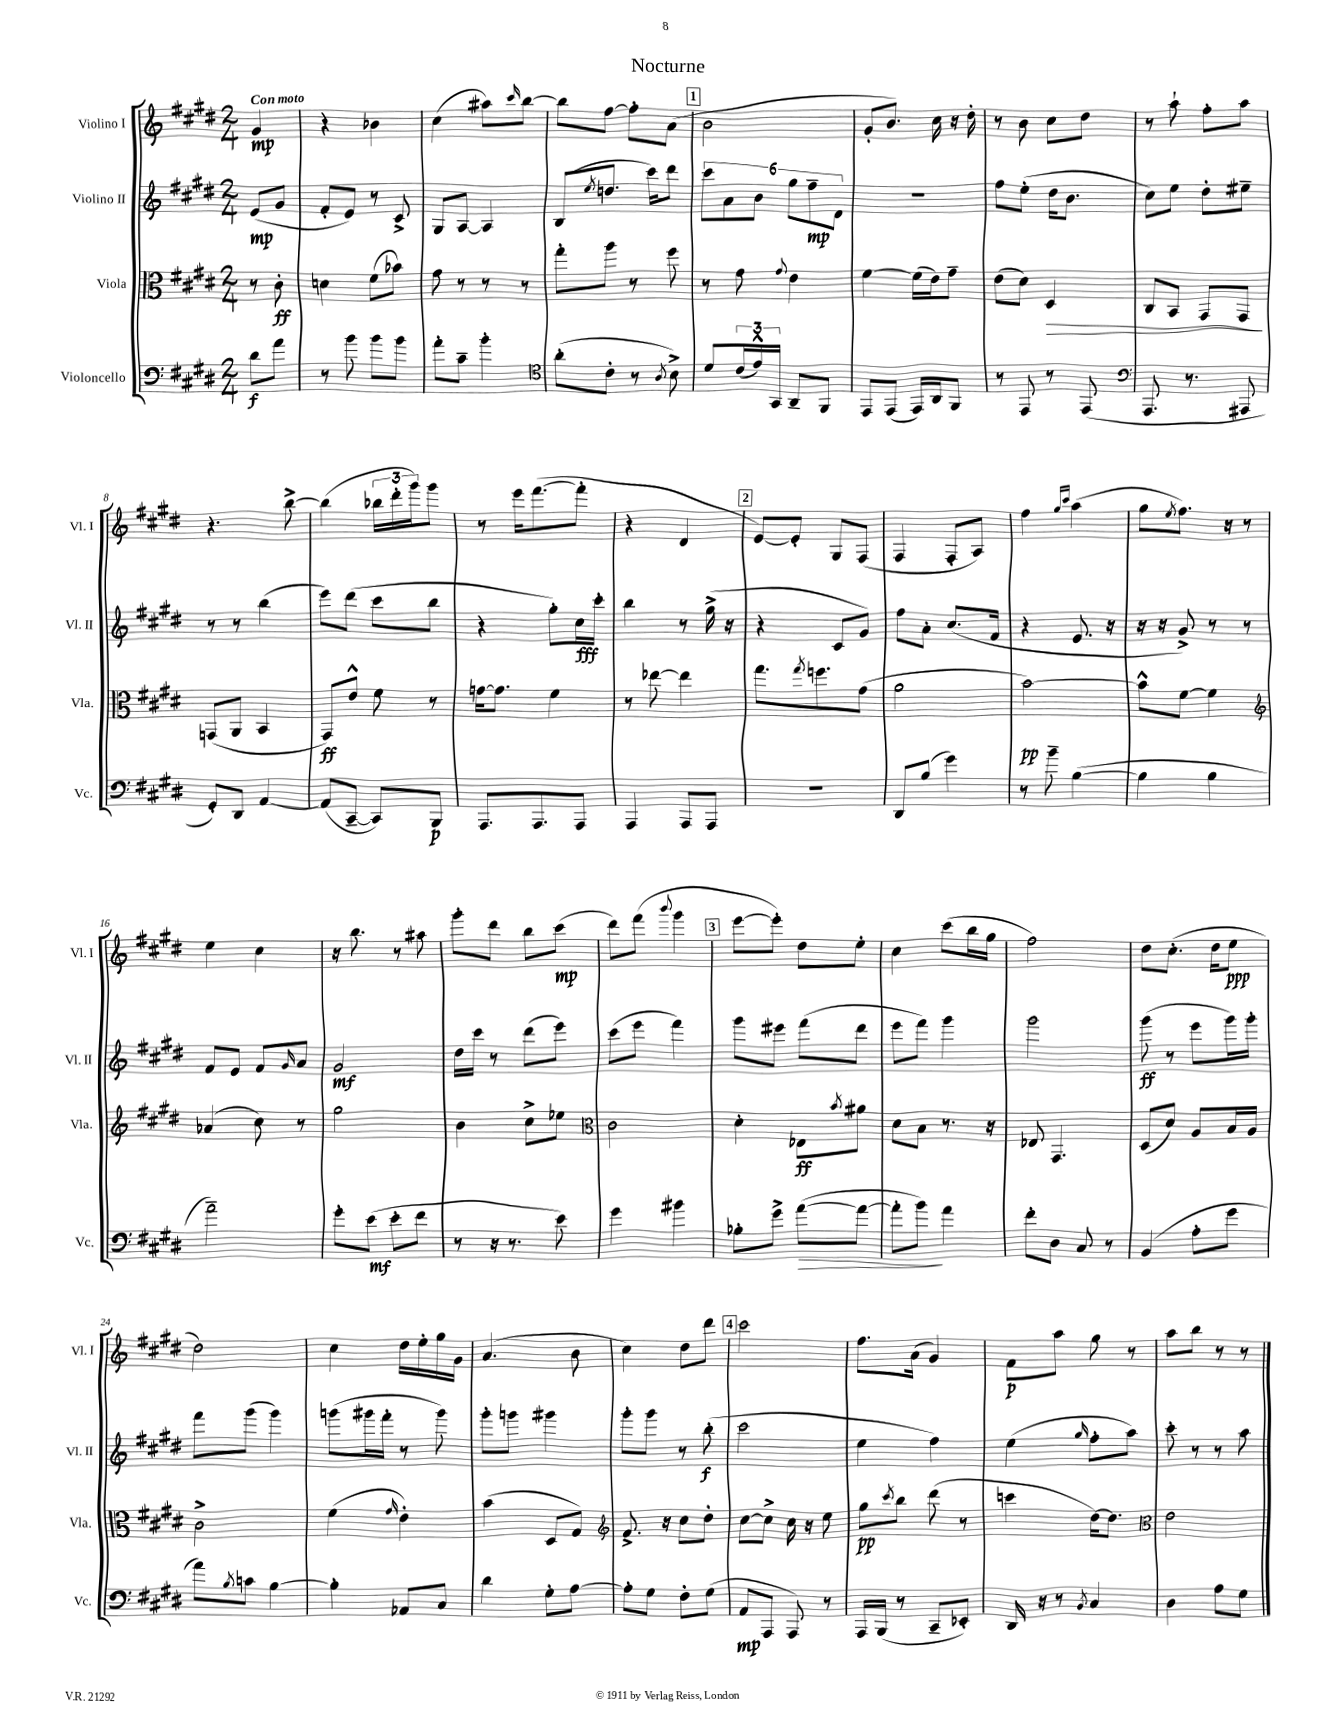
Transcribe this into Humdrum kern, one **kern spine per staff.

**kern	**kern	**kern	**kern
*staff4	*staff3	*staff2	*staff1
*clefF4	*clefC3	*clefG2	*clefG2
*k[f#c#g#d#]	*k[f#c#g#d#]	*k[f#c#g#d#]	*k[f#c#g#d#]
*M2/4	*M2/4	*M2/4	*M2/4
8d#\L	8r	(8e/L	4g#/
8a\J	8c#'\	8g#/J	.
=	=	=	=
8r	4d\	8f#'/L	4r
8b\	.	8e/J)	.
8b\L	(8f#\L	8r	4b-\
8b\J	8b-\J)	8c#^/	.
=	=	=	=
8a'\L	8g#\	8G#/L	(4cc#\
8c#~\J	8r	[8A/J	.
4b'\	8r	4A/]	8aa#\L)
.	.	.	16qqccc#/
.	8r	.	[8bb\J
=	=	=	=
*clefC4	*	*	*
(8a'\L	8gg#'\L	(8B/L	8bb\]L
.	.	8qee/	.
8c#'\J	8aa\J	8.dd/J	[8ff#\J
8r	8r	.	8ff#'\]L
.	.	16ccc#\LK)	.
8qA/	.	.	.
8B^\)	8ff#\	8ddd#\J	(8a\J
=	=	=	=
8d#/L	8r	12ccc#\L	2b\
.	.	12a\	.
(24c#/L	8g#\	.	.
24e^^/)	.	12b\J	.
24GG#/JJ	.	.	.
.	8qqg#/	.	.
8AA~/L	4e\	12gg#\L	.
.	.	12ff#~\	.
8FF#/J	.	.	.
.	.	12d#\J	.
=	=	=	=
8EE/L	[4f#\	2r	8g#'/L
(8EE/J	.	.	8.b/J)
16EE/LL)	(16f#\]LL	.	.
16AA/J	16e\J)	.	16cc#\
8FF#/J	8g#~\J	.	16r
.	.	.	16dd#'\
=	=	=	=
8r	(8e\L	8ff#\L	8r
8EE/	8d#\J)	(8ee'\J	8b\
8r	4D#/	16dd#\LK	8cc#\L
.	.	8.b\J	.
(8EE/	.	.	8dd#\J
=	=	=	=
*clefF4	*	*	*
8.AAA/	8C#/L	8cc#\L)	8r
.	8BB/J	8ee\J	8aa`\
8.r	.	.	.
.	8GG#/L	8dd#'\L	8ff#'\L
8AAA#/	8GG#/J	8ee#~\J	8aa\J
=	=	=	=
8GG#'/L)	(8GG/L	8r	4.r
8DD#/J	8AA/J	8r	.
[4AA/	4BB/	(4bb\	.
.	.	.	[8bb^\
=	=	=	=
(8AA/]L	8GG#/L)	8eee\L)	(4bb\]
[8CC#~/J	8e^^/J	(8ddd#\J	.
8CC#/]L)	8f#\	8ccc#\L	24bb-\LL
.	.	.	24ddd#'\
.	.	.	24ggg#\J)
8BBB/J	8r	8bb\J	8ggg#\J
=	=	=	=
8.AAA/L	[16g\LK	4r	8r
.	8.g\]J	.	.
.	.	.	16eee\LK
8.AAA/	.	.	([8.fff#\
.	4f#\	8gg#'\L)	.
8AAA/J	.	16cc#\L	8fff#'\]J
.	.	16ccc#'\JJ	.
=	=	=	=
4AAA/	8r	4bb\	4r
.	[8ee-\	.	.
8AAA/L	4ee-\]	8r	4d#/
8AAA/J	.	(16gg#^\	.
.	.	16r	.
=	=	=	=
2r	8.gg#\L	4r	[8e/L)
.	.	.	8e'/]J
.	8qgg#/	.	.
.	8.ff\	.	.
.	.	8c#/L	8G#/L
.	(8g#\J	8g#/J)	(8F#/J
=	=	=	=
8DD#/L	2a\	8ff#\L	4F#/
(8B/J	.	8a'\J	.
4g#\)	.	(8.cc#/L	8F#'/L
.	.	.	8A/J)
.	.	16f#/Jk	.
=	=	=	=
8r	[2b\)	4r	4ff#\
8b~\	.	.	.
.	.	.	16qqgg#/LL
.	.	.	16qqccc#/JJ
([4B\	.	8.e/	(4aa\
.	.	16r	.
=	=	=	=
4B\]	8b^^\]L	16r	8gg#\L
.	.	16r	.
.	.	.	8qee/
.	[8f#\J	8g#^/)	8.ff#\J)
4B\	4f#\]	8r	.
.	.	.	16r
.	.	8r	8r
=	=	=	=
*	*clefG2	*	*
2a~\)	(4a-/	8f#/L	4ee\
.	.	8e/J	.
.	8cc#\)	8f#/L	4cc#\
.	.	16qqg#/	.
.	8r	8a/J	.
=	=	=	=
8g#'\L	2gg#\	2g#/	16r
.	.	.	8.bb\
(8e\J	.	.	.
8e'\L	.	.	8r
8f#\J	.	.	8aa#\
=	=	=	=
8r	4b\	16dd#\LL	8ggg#'\L
.	.	16ccc#\JJ	.
16r	.	8r	8ddd#\J
8.r	.	.	.
.	8cc#^\L	(8ddd#\L	8bb\L
8e\)	8ee-\J	8eee\J)	(8ccc#\J
=	=	=	=
*	*clefC3	*	*
4g#\	2c#\	(8ccc#\L	8ddd#\L)
.	.	8eee\J	(8fff#\J
.	.	.	8qqbbb/
4b#\	.	4fff#\)	4ggg#\
=	=	=	=
8B-'\L	4d#'\	8ggg#\L	[8eee\L
8g#^\J	.	8eee#\J	8eee'\]J)
([8a\L	8E-\L	(8fff#\L	8dd#\L
.	8qb/	.	.
8a\_J	8a#\J	8ddd#\J	8ee'\J
=	=	=	=
8a'\]L	8d#\L	8eee\L	4cc#\
8b\J)	8B\J	8fff#\J)	.
4a\	8.r	4ggg#\	(8ccc#\L
.	.	.	16bb\L
.	16r	.	16gg#\JJ
=	=	=	=
8f#'\L	8E-/	2ggg#\	2ff#\)
8D#\J	4.GG#/	.	.
8C#/	.	.	.
8r	.	.	.
=	=	=	=
(4BB/	(8D#/L	(8ggg#\	8dd#\L
.	8d#/J)	8r	(8.cc#'\J
8A'\L	8A/L	8eee\L	.
.	.	.	16dd#\LK
8g#\J	16B/L	16ggg#\L)	8ee\J
.	16A/JJ	16ggg#'\JJ	.
=	=	=	=
8a\L)	2c#^\	8fff#\L	2dd#\)
8qB/	.	.	.
8c\J	.	(8ggg#\J	.
[4B\	.	4ggg#\)	.
=	=	=	=
4B'\]	(4f#\	(8ggg\L	4cc#\
.	.	16ggg#\L	.
.	.	16fff#'\JJ	.
.	16qqg#/	.	.
8AA-/L	4e'\)	8r	16dd#\LL
.	.	.	16ee'\
8C#/J	.	8ggg#\)	16gg#\
.	.	.	16g#\JJ
=	=	=	=
4d#\	(4b\	8ggg#'\L	(4.a/
.	.	8ggg\J	.
8G#'\L	8D#/L	4ggg#\	.
[8A\J	8G#/J)	.	8b\
=	=	=	=
*	*clefG2	*	*
8A'\]L	8.f#^/	8ggg#'\L	4cc#\)
8G#\J	.	8ggg#\J	.
.	16r	.	.
8F#'\L	8cc#\L	8r	8dd#\L
(8G#\J	8dd#'\J	(8bb'\	8ddd#\J
=	=	=	=
8AA/L	[8cc#\L	2ccc#\	2ccc#\
8AAA/J	8cc#^\]J	.	.
8AAA/)	16cc#\	.	.
.	16r	.	.
8r	8ee\	.	.
=	=	=	=
16AAA/LL	8gg#\L	4ee\	8.ff#\L
(16BBB/JJ	.	.	.
.	8qccc#/	.	.
8r	8bb\J	.	.
.	.	.	(16a\Jk
8CC#~/L	(8ddd#\	4ff#\)	4g#/)
8EE-'/J)	8r	.	.
=	=	=	=
16DD#/	4ccc\	(4ee\	8f#\L
16r	.	.	.
8r	.	.	8aa\J
8qBB/	.	16qqgg#/	.
4C#/	[16dd#\LK)	8ff#'\L	8gg#\
.	8.dd#\]J	.	.
.	.	8aa\J)	8r
=	=	=	=
*	*clefC3	*	*
4D#\	2e\	8ccc#'\	8aa\L
.	.	8r	8bb\J
8A\L	.	8r	8r
8G#\J	.	8aa\	8r
==	==	==	==
*-	*-	*-	*-
